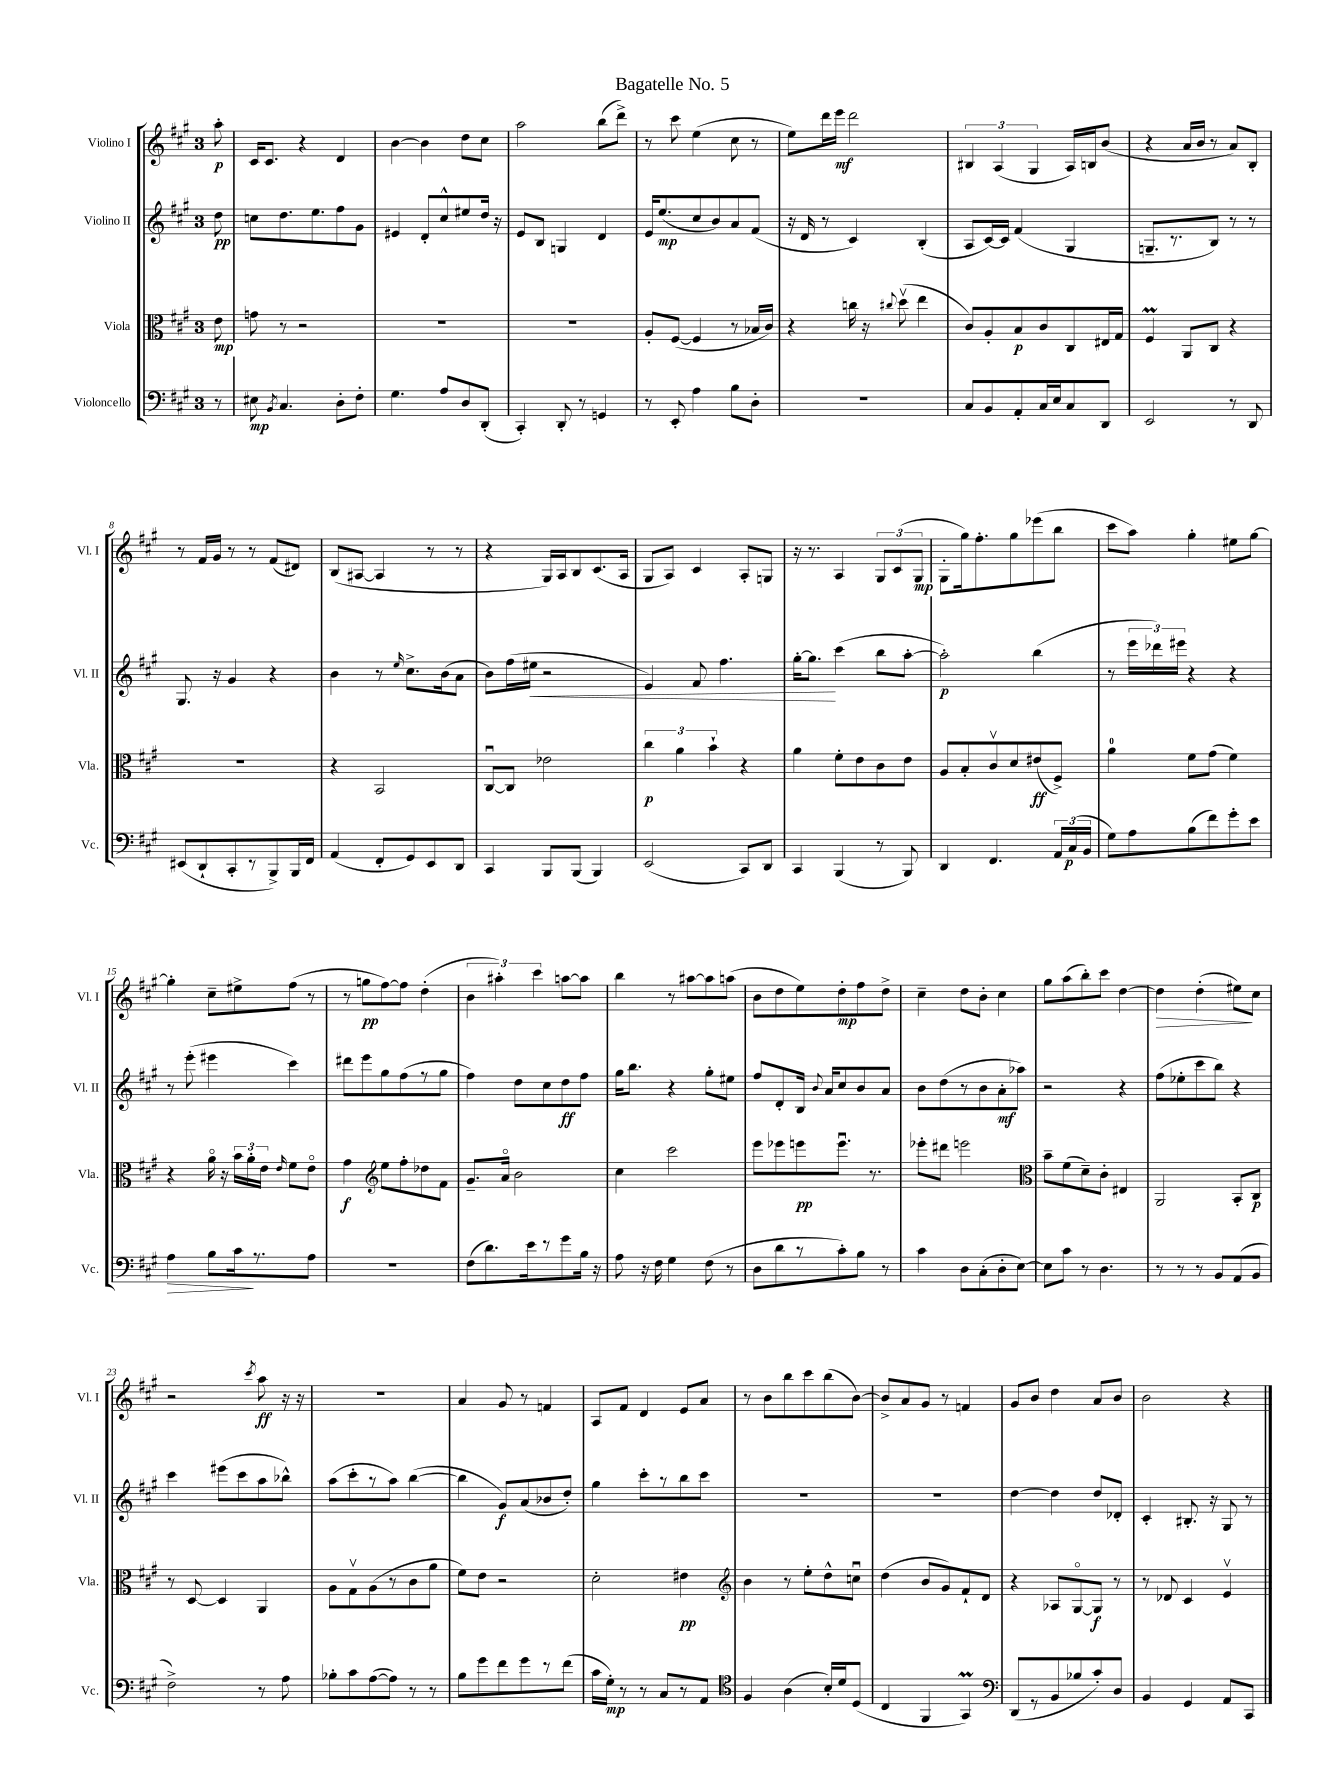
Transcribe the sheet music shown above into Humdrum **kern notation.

**kern	**dynam	**kern	**dynam	**kern	**dynam	**kern	**dynam
*part4	*part4	*part3	*part3	*part2	*part2	*part1	*part1
*staff4	*staff4	*staff3	*staff3	*staff2	*staff2	*staff1	*staff1
*I"Violoncello	*	*I"Viola	*	*I"Violino II	*	*I"Violino I	*
*I'Vc.	*	*I'Vla.	*	*I'Vl. II	*	*I'Vl. I	*
*clefF4	*	*clefC3	*	*clefG2	*	*clefG2	*
*k[f#c#g#]	*	*k[f#c#g#]	*	*k[f#c#g#]	*	*k[f#c#g#]	*
*M3/4	*	*M3/4	*	*M3/4	*	*M3/4	*
=	=	=	=	=	=	=	=
8r	.	8e\	mp	8dd\	pp	8aa'\	p
=1	=1	=1	=1	=1	=1	=1	=1
8E#X\	mp	8gn\	.	8ccn\L	.	16c#/KL	.
.	.	.	.	.	.	8.c#/J	.
8qBB/	.	.	.	.	.	.	.
4.C#/	.	8r	.	8.dd\	.	.	.
.	.	2r	.	.	.	4r	.
.	.	.	.	8.ee\	.	.	.
8D'\L	.	.	.	8ff#\	.	4d/	.
8F#'\J	.	.	.	8g#\J	.	.	.
=2	=2	=2	=2	=2	=2	=2	=2
4.G#\	.	2.r	.	4e#X/	.	[4b\	.
.	.	.	.	8d'/L	.	4b\]	.
8A/L	.	.	.	8cc#^^/	.	.	.
8D/	.	.	.	8ee#X/	.	8dd\L	.
(8DD'/J	.	.	.	16dd/Jk	.	8cc#\J	.
.	.	.	.	16r	.	.	.
=3	=3	=3	=3	=3	=3	=3	=3
4CC#'/)	.	2.r	.	8e/L	.	2aa\	.
.	.	.	.	8B/J	.	.	.
8DD'/	.	.	.	4Gn/	.	.	.
8r	.	.	.	.	.	.	.
4GGn/	.	.	.	4d/	.	(8bb\L	.
.	.	.	.	.	.	8ddd^\J)	.
=4	=4	=4	=4	=4	=4	=4	=4
8r	.	8A'/L	.	16e/KL	.	8r	.
.	.	.	.	(8.ee/	mp	.	.
8EE'/	.	([8F#/J	.	.	.	8ccc#\	.
4A\	.	4F#/]	.	8cc#/	.	(4ee\	.
.	.	.	.	8b/)	.	.	.
8B\L	.	8r	.	8a/	.	8cc#\	.
8D'\J	.	16B-X/LL	.	(8f#/J	.	8r	.
.	.	16c#/JJ)	.	.	.	.	.
=5	=5	=5	=5	=5	=5	=5	=5
2.r	.	4r	.	16r	.	8ee\L)	.
.	.	.	.	16d/	.	.	.
.	.	.	.	8r	.	16ddd\L	.
.	.	.	.	.	.	16eee\JJ	mf
.	.	16ccn\	.	4c#/)	.	2ddd\	.
.	.	16r	.	.	.	.	.
.	.	8qqcc#X/	.	.	.	.	.
.	.	(8ddv\	.	.	.	.	.
.	.	4ee\	.	(4B'/	.	.	.
=6	=6	=6	=6	=6	=6	=6	=6
8C#/L	.	8c#/L)	.	8A/L	.	6B#X/	.
8BB/	.	8A'/	.	[16c#/L)	.	.	.
.	.	.	.	.	.	(6A/	.
.	.	.	.	16c#/JJ]	.	.	.
8AA'/	.	8B/	p	(4f#/	.	.	.
.	.	.	.	.	.	6G#/	.
16C#/L	.	8c#/	.	.	.	.	.
16E/J	.	.	.	.	.	.	.
8C#/	.	8C#/	.	4G#/	.	16A/LL)	.
.	.	.	.	.	.	16Bn/J	.
8DD/J	.	16E#X/L	.	.	.	(8b/J	.
.	.	16G#/JJ	.	.	.	.	.
=7	=7	=7	=7	=7	=7	=7	=7
2EE/	.	4F#M/	.	8.Gn~/L	.	4r	.
.	.	.	.	8.r	.	.	.
.	.	8AA/L	.	.	.	16a/LL	.
.	.	.	.	.	.	16b/JJ	.
.	.	8C#/J	.	8B/J)	.	8r	.
8r	.	4r	.	8r	.	8a/L)	.
8DD/	.	.	.	8r	.	8B'/J	.
!!LO:LB:g=z
=8	=8	=8	=8	=8	=8	=8	=8
(8EE#X/L	.	2.r	.	8.G#/	.	8r	.
8DD`/	.	.	.	.	.	16f#/LL	.
.	.	.	.	16r	.	16g#/JJ	.
8CC#'/	.	.	.	4g#/	.	8r	.
8r	.	.	.	.	.	8r	.
8BBB^/)	.	.	.	4r	.	(8f#/L	.
16BBB/L	.	.	.	.	.	8d#X/J)	.
16FF#/JJ	.	.	.	.	.	.	.
=9	=9	=9	=9	=9	=9	=9	=9
(4AA/	.	4r	.	4b\	.	(8B/L	.
.	.	.	.	.	.	[8A#X/J	.
8FF#'/L	.	2BB/	.	8r	.	4A#/]	.
.	.	.	.	16qqee/	.	.	.
8GG#/)	.	.	.	8.cc#^\L	.	.	.
8EE/	.	.	.	.	.	8r	.
.	.	.	.	(16b\k	.	.	.
8DD/J	.	.	.	8a\J	.	8r	.
=10	=10	=10	=10	=10	=10	=10	=10
4CC#/	.	[8C#u/L	.	8b\L)	.	4r	.
.	.	8C#/J]	.	(16ff#\L	.	.	.
!	!	!	!	!	!LO:HP:b	!	!
.	.	.	.	16ee#X\JJ	<	.	.
8BBB/L	.	2e-X\	.	2r	.	16G#/LL)	.
.	.	.	.	.	.	16A/J	.
(8BBB/J	.	.	.	.	.	8B/	.
4BBB/)	.	.	.	.	.	(8.c#/	.
.	.	.	.	.	.	16A/Jk	.
=11	=11	=11	=11	=11	=11	=11	=11
(2EE/	.	6cc#\	p	4e/)	.	8G#/L	.
.	.	.	.	.	.	8A/J)	.
.	.	6a\	.	.	.	.	.
.	.	.	.	8f#/	.	4c#/	.
.	.	6b`\	.	.	.	.	.
.	.	.	.	4.ff#\	.	.	.
8CC#/L)	.	4r	.	.	.	8A'/L	.
8DD/J	.	.	.	.	.	8Gn/J	.
=12	=12	=12	=12	=12	=12	=12	=12
4CC#/	.	4a\	.	[16gg#'\KL	.	16r	.
.	.	.	.	8.gg#\J]	.	8.r	.
(4BBB/	.	8f#'\L	.	(4ccc#\	[	4A/	.
.	.	8e\	.	.	.	.	.
8r	.	8c#\	.	8bb\L	.	12G#/L	.
.	.	.	.	.	.	(12c#/	.
8BBB/)	.	8e\J	.	[8aa'\J	.	.	.
.	.	.	.	.	.	12G#/J	mp
=13	=13	=13	=13	=13	=13	=13	=13
4DD/	.	8A/L	.	2aa'\])	p	8G#'\L	.
.	.	8B'/	.	.	.	16gg#\k)	.
.	.	.	.	.	.	8.ff#'\	.
4.FF#/	.	8c#v/	.	.	.	.	.
.	.	8d/	.	.	.	8gg#\	.
.	.	(8e#X/	ff	(4bb\	.	(8eee-X\	.
24AA/LL	.	8F#^/J)	.	.	.	8bb\J	.
(24C#/	p	.	.	.	.	.	.
24BB/JJ	.	.	.	.	.	.	.
=14	=14	=14	=14	=14	=14	=14	=14
8G#\L)	.	4a\	.	8r	.	8ccc#\L	.
8A\	.	.	.	24eee\LL	.	8aa\J)	.
.	.	.	.	24ddd-X\)	.	.	.
.	.	.	.	24eee#X\JJ	.	.	.
(8B\	.	8f#\L	.	4r	.	4gg#'\	.
8f#\)	.	(8g#\J	.	.	.	.	.
8g#'\	.	4f#\)	.	4r	.	8ee#X\L	.
8e\J	.	.	.	.	.	[8gg#\J	.
!!LO:LB:g=z
=15	=15	=15	=15	=15	=15	=15	=15
!	!LO:HP:b	!	!	!	!	!	!
4A\	>	4r	.	8r	.	4gg#'\]	.
.	.	.	.	(8eee'\	.	.	.
8B\L	.	16a\	.	4eee#X\	.	8cc#~\L	.
.	.	16r	.	.	.	.	.
16c#\k	.	24b\LL	.	.	.	8ee#X^\	.
.	.	24a'\	.	.	.	.	.
8.r	]	.	.	.	.	.	.
.	.	24e\JJ	.	.	.	.	.
.	.	16qqe/	.	.	.	.	.
.	.	8f#\L	.	4ccc#\)	.	(8ff#\J	.
8A\J	.	8e\J	.	.	.	8r	.
=16	=16	=16	=16	=16	=16	=16	=16
2.r	.	4g#\	f	8ddd#X\L	.	8r	.
.	.	.	.	8eee\	.	8ggn\L	pp
*	*	*clefG2	*	*	*	*	*
.	.	8ee\L	.	8gg#\	.	[8ff#\)	.
.	.	8ff#'\	.	(8ff#\	.	8ff#\J]	.
.	.	8dd-X\	.	8r	.	(4dd'\	.
.	.	8f#\J	.	8gg#\J	.	.	.
=17	=17	=17	=17	=17	=17	=17	=17
(8F#\L	.	8.g#~/L	.	4ff#\)	.	6b\	.
8.d\)	.	.	.	.	.	.	.
.	.	.	.	.	.	6aa#X'\)	.
.	.	16a/Jk	.	.	.	.	.
.	.	2b\	.	8dd\L	.	.	.
16e\k	.	.	.	.	.	.	.
.	.	.	.	.	.	6ccc#\	.
8r	.	.	.	8cc#\	.	.	.
8g#\	.	.	.	8dd\	ff	[8aan\L	.
16B\Jk	.	.	.	8ff#\J	.	8aa\J]	.
16r	.	.	.	.	.	.	.
=18	=18	=18	=18	=18	=18	=18	=18
8A\	.	4cc#\	.	16gg#\KL	.	4bb\	.
.	.	.	.	8.bb\J	.	.	.
16r	.	.	.	.	.	.	.
16F#\	.	.	.	.	.	.	.
4G#\	.	2ccc#\	.	4r	.	8r	.
.	.	.	.	.	.	[8aa#X\L	.
(8F#\	.	.	.	8gg#'\L	.	8aa#\]	.
8r	.	.	.	8ee#X\J	.	(8aan\J	.
=19	=19	=19	=19	=19	=19	=19	=19
8D\L	.	8eee\L	.	8ff#/L	.	8b\L	.
8d\	.	8eee-X\	.	8d'/	.	8dd\	.
8r	.	8eeen\	pp	16B/Jk	.	8ee\)	.
.	.	.	.	8qqb/	.	.	.
.	.	.	.	16a/KL	.	.	.
8c#'\)	.	8.eeeu\J	.	8cc#/	.	8dd'\	mp
8B\J	.	.	.	8b/	.	8ff#\	.
.	.	8.r	.	.	.	.	.
8r	.	.	.	8a/J	.	8dd^\J	.
=20	=20	=20	=20	=20	=20	=20	=20
4c#\	.	8eee-X'\L	.	8b\L	.	4cc#~\	.
.	.	8ddd#X\J	.	(8dd\	.	.	.
8D\L	.	2eeen\	.	8r	.	8dd\L	.
(8C#'\	.	.	.	8b\	.	8b'\J	.
8D'\	.	.	.	8a'\	mf	4cc#\	.
[8E\J)	.	.	.	8aa-X\J)	.	.	.
=21	=21	=21	=21	=21	=21	=21	=21
*	*	*clefC3	*	*	*	*	*
8E\L]	.	8b~\L	.	2r	.	8gg#\L	.
8c#\J	.	(8f#\	.	.	.	(8aa\	.
8r	.	8d~\)	.	.	.	8bb'\)	.
4.D\	.	8c#'\J	.	.	.	8ccc#\J	.
.	.	4E#X/	.	4r	.	[4dd\	.
=22	=22	=22	=22	=22	=22	=22	=22
!	!	!	!	!	!	!	!LO:HP:b
8r	.	2AA/	.	(8ff#\L	.	4dd\]	>
8r	.	.	.	8ee-X'\	.	.	.
8r	.	.	.	8ccc#\	.	(4dd'\	.
8BB/L	.	.	.	8bb\J)	.	.	.
(8AA/	.	8BB'/L	.	4r	.	8ee#X\L)	.
8BB/J	.	8C#/J	p	.	.	8cc#\J	]
!!LO:LB:g=z
=23	=23	=23	=23	=23	=23	=23	=23
2F#^\)	.	8r	.	4ccc#\	.	2r	.
.	.	[8D/	.	.	.	.	.
.	.	4D/]	.	(8eee#X\L	.	.	.
.	.	.	.	8ccc#\	.	.	.
.	.	.	.	.	.	8qccc#/	.
8r	.	4AA/	.	8aa\	.	8aa\	ff
8A\	.	.	.	8bb-X^^\J)	.	16r	.
.	.	.	.	.	.	16r	.
=24	=24	=24	=24	=24	=24	=24	=24
8B-X'\L	.	8A\L	.	(8aa\L	.	2.r	.
8c#\	.	8G#v\	.	8ccc#'\	.	.	.
([8A\	.	(8A\	.	8r	.	.	.
8A\J])	.	8r	.	8aa\J)	.	.	.
8r	.	8c#\	.	([4bb\	.	.	.
8r	.	8a\J	.	.	.	.	.
=25	=25	=25	=25	=25	=25	=25	=25
8B\L	.	8f#\L)	.	4bb\]	.	4a/	.
8g#\	.	8e\J	.	.	.	.	.
8f#\	.	2r	.	8g#/L)	f	8g#/	.
8g#\	.	.	.	(8a/	.	8r	.
8r	.	.	.	8b-X/	.	4fn/	.
(8f#\J	.	.	.	8dd'/J)	.	.	.
=26	=26	=26	=26	=26	=26	=26	=26
16c#\LL	.	2d'\	.	4gg#\	.	8A/L	.
16G#'\JJ)	mp	.	.	.	.	.	.
8r	.	.	.	.	.	8f#/J	.
8r	.	.	.	8ccc#'\L	.	4d/	.
8C#/L	.	.	.	8r	.	.	.
8r	.	4e#X\	pp	8bb\	.	8e/L	.
8AA/J	.	.	.	8ccc#\J	.	8a/J	.
=27	=27	=27	=27	=27	=27	=27	=27
*clefC4	*	*clefG2	*	*	*	*	*
4F#/	.	4b\	.	2.r	.	8r	.
.	.	.	.	.	.	8b\L	.
(4A\	.	8r	.	.	.	8bb\	.
.	.	8ee'\L	.	.	.	8ccc#\	.
16B'/LL)	.	8dd^^\	.	.	.	(8bb\	.
16d/J	.	.	.	.	.	.	.
(8D/J	.	8ccnu\J	.	.	.	[8b\J)	.
=28	=28	=28	=28	=28	=28	=28	=28
4C#/	.	(4dd\	.	2.r	.	8b^/L]	.
.	.	.	.	.	.	8a/	.
4FF#/	.	8b/L	.	.	.	8g#/J	.
.	.	8g#/)	.	.	.	8r	.
4GG#m/)	.	8f#`/	.	.	.	4fn/	.
.	.	8d/J	.	.	.	.	.
=29	=29	=29	=29	=29	=29	=29	=29
*clefF4	*	*	*	*	*	*	*
(8DD/L	.	4r	.	[4dd\	.	8g#/L	.
8r	.	.	.	.	.	8b/J	.
8BB/	.	8A-X/L	.	4dd\]	.	4dd\	.
8B-X/	.	[8G#/	.	.	.	.	.
8c#'/)	.	8G#/J]	f	8dd/L	.	8a/L	.
8D/J	.	8r	.	8d-X'/J	.	8b/J	.
=30	=30	=30	=30	=30	=30	=30	=30
4BB/	.	8r	.	4c#'/	.	2b\	.
.	.	8d-X/	.	.	.	.	.
4GG#/	.	4c#/	.	8.B#X'/	.	.	.
.	.	.	.	16r	.	.	.
8AA/L	.	4ev/	.	8G#/	.	4r	.
8CC#/J	.	.	.	8r	.	.	.
==	==	==	==	==	==	==	==
*-	*-	*-	*-	*-	*-	*-	*-
